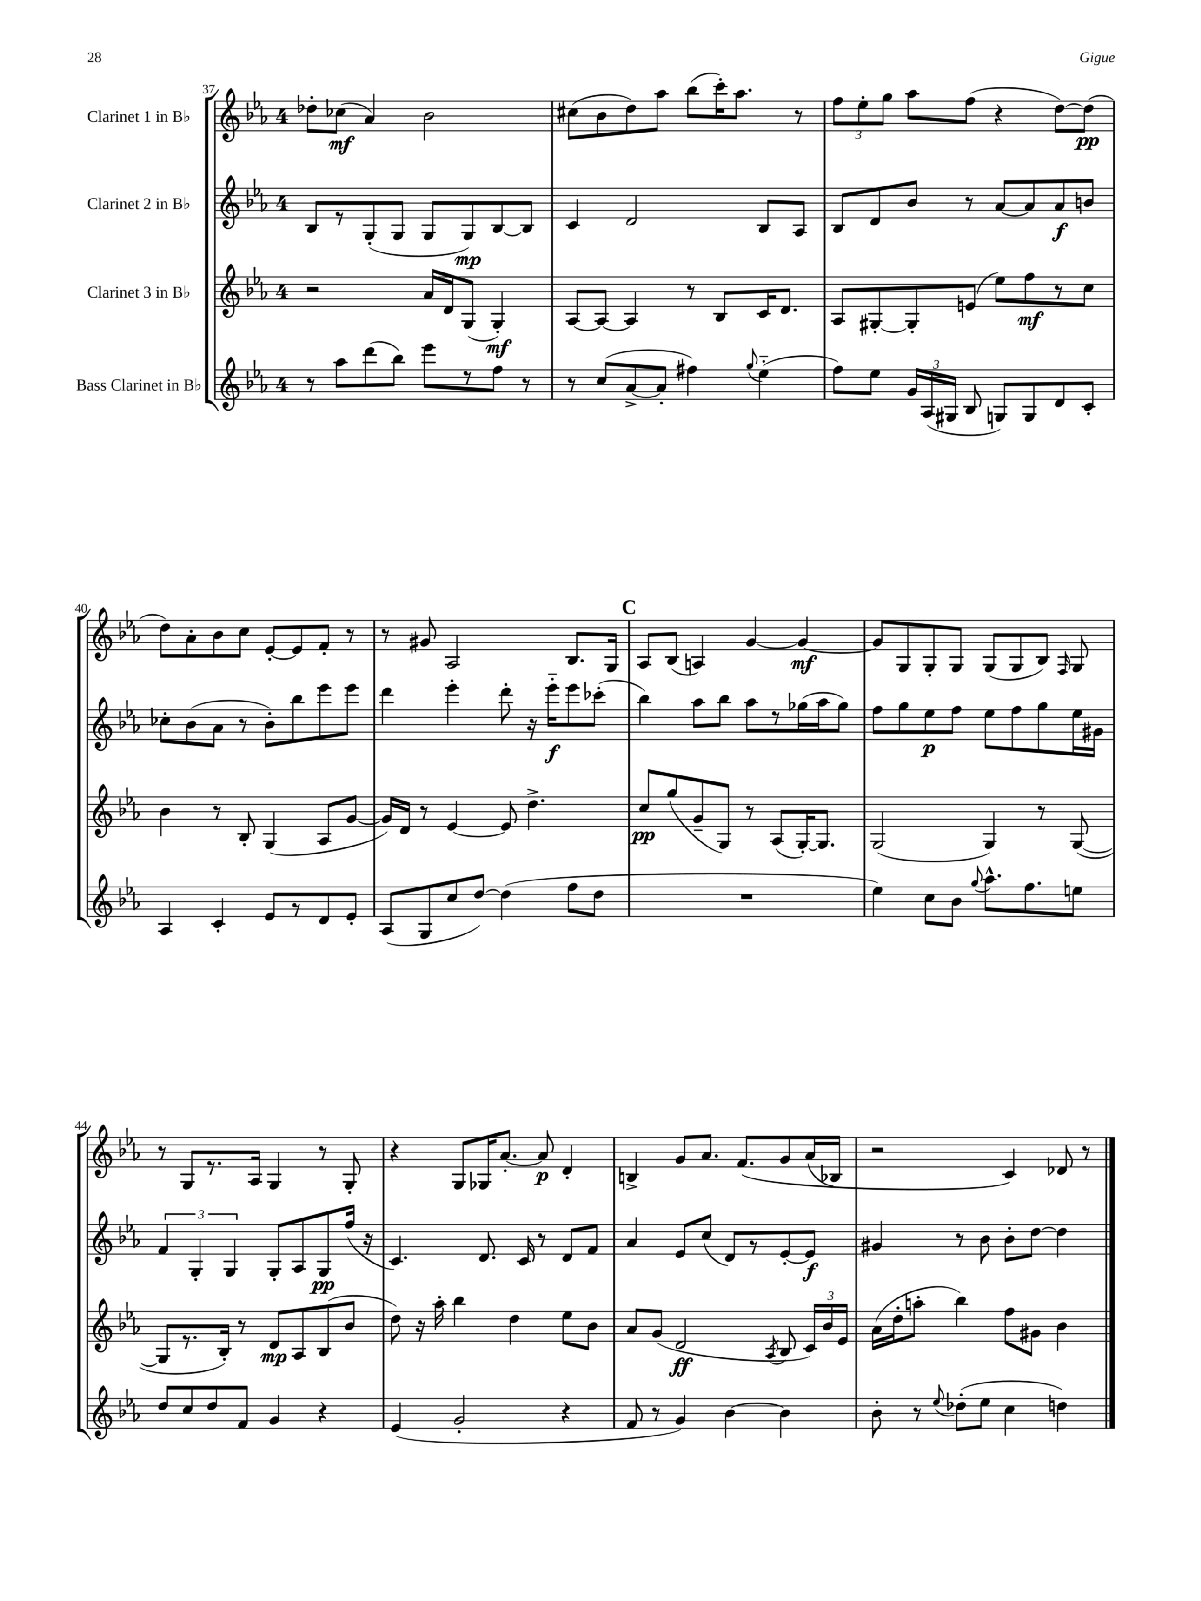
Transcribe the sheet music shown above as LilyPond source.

<<
\new StaffGroup <<
\new Staff = "s0" \with { instrumentName = "Clarinet 1 in Bb" } {
    \clef treble \key ees \major \once \override Staff.TimeSignature.style = #'single-digit \time 4/4
    \autoBeamOff des''8[-. ces''8]\mf( aes'4) bes'2 |
    cis''8[( bes'8 d''8) aes''8] bes''8[( c'''16-.) aes''8.] r8 |
    \tuplet 3/2 { f''8[ ees''8-. g''8] } aes''8[ f''8]( r4 d''8[~) d''8]\pp( |
    d''8[) aes'8-. bes'8 c''8] ees'8[~-. ees'8 f'8]-. r8 |
    r8 gis'8 aes2 bes8.[ g16] |
    \mark \markup { \bold "C" } aes8[ bes8]( a4) g'4~ g'4~\mf |
    g'8[ g8 g8-. g8] g8[( g8 bes8]) \grace { f16 } g8 |
    r8 g8[ r8. aes16] g4 r8 g8-. |
    r4 g8[ ges16 aes'8.]~-. aes'8\p d'4-. |
    b4-> g'8[ aes'8.] f'8.[\( g'8 aes'16( bes16]) |
    r2 c'4\) des'8 r8 \bar "|." |
}
\new Staff = "s1" \with { instrumentName = "Clarinet 2 in Bb" } {
    \clef treble \key ees \major \once \override Staff.TimeSignature.style = #'single-digit \time 4/4
    \autoBeamOff bes8[ r8 g8-.( g8] g8[ g8\mp) bes8~ bes8] |
    c'4 d'2 bes8[ aes8] |
    bes8[ d'8 bes'8] r8 aes'8[~ aes'8 aes'8\f b'8] |
    ces''8[-. bes'8( aes'8] r8 bes'8[-.) bes''8 ees'''8 ees'''8] |
    d'''4 ees'''4-. d'''8-. r16 ees'''16[-_\f ees'''8 ces'''8]-.( |
    \mark \markup { \bold "C" } bes''4) aes''8[ bes''8] aes''8[ r8 ges''16( aes''16 ges''8]) |
    f''8[ g''8 ees''8\p f''8] ees''8[ f''8 g''8 ees''16 gis'16] |
    \tuplet 3/2 { f'4 g4-. g4 } g8[-. aes8 g8\pp f''16]( r16 |
    c'4.) d'8. c'16 r8 d'8[ f'8] |
    aes'4 ees'8[ c''8]( d'8[) r8 ees'8~-. ees'8]\f |
    gis'4 r8 bes'8 bes'8[-. d''8]~ d''4 \bar "|." |
}
\new Staff = "s2" \with { instrumentName = "Clarinet 3 in Bb" } {
    \clef treble \key ees \major \once \override Staff.TimeSignature.style = #'single-digit \time 4/4
    \autoBeamOff r2 aes'16[ d'16 g8]( g4-.\mf) |
    aes8[~ aes8]~ aes4 r8 bes8[ c'16 d'8.] |
    aes8[ gis8~-. gis8-. e'8]( ees''8[) f''8\mf r8 c''8] |
    bes'4 r8 bes8-. g4( aes8[ g'8]~ |
    g'16[) d'16] r8 ees'4~ ees'8 d''4.-> |
    \mark \markup { \bold "C" } c''8[\pp g''8( g'8-- g8]) r8 aes8[( g16~-.) g8.] |
    g2( g4) r8 g8~( |
    g8[ r8. bes16]-.) r8 d'8[\mp aes8 bes8( bes'8] |
    d''8) r16 aes''16-. bes''4 d''4 ees''8[ bes'8] |
    aes'8[ g'8]( d'2\ff \acciaccatura { aes8 } bes8 \tuplet 3/2 { c'16[) bes'16 ees'16] } |
    aes'16[( d''16-. a''8]-. bes''4) f''8[ gis'8] bes'4 \bar "|." |
}
\new Staff = "s3" \with { instrumentName = "Bass Clarinet in Bb" } {
    \clef treble \key ees \major \once \override Staff.TimeSignature.style = #'single-digit \time 4/4
    \autoBeamOff r8 aes''8[ d'''8( bes''8]) ees'''8[ r8 f''8] r8 |
    r8 c''8[( aes'8~-> aes'8]-. fis''4) \appoggiatura { g''8 } ees''4-_( |
    f''8[) ees''8] \tuplet 3/2 { g'16[ aes16( gis16] } bes8 g8[) g8 d'8 c'8]-. |
    aes4 c'4-. ees'8[ r8 d'8 ees'8]-. |
    aes8[( g8 c''8 d''8]~) d''4( f''8[ d''8] |
    \mark \markup { \bold "C" } R1 |
    ees''4) c''8[ bes'8] \appoggiatura { g''8 } aes''8.[-^ f''8. e''8] |
    d''8[ c''8 d''8 f'8] g'4 r4 |
    ees'4( g'2-. r4 |
    f'8 r8 g'4) bes'4~ bes'4 |
    bes'8-. r8 \appoggiatura { ees''8 } des''8[-.( ees''8] c''4 d''4) \bar "|." |
}
>>
>>
\layout { \context { \Score currentBarNumber = #37 } }
